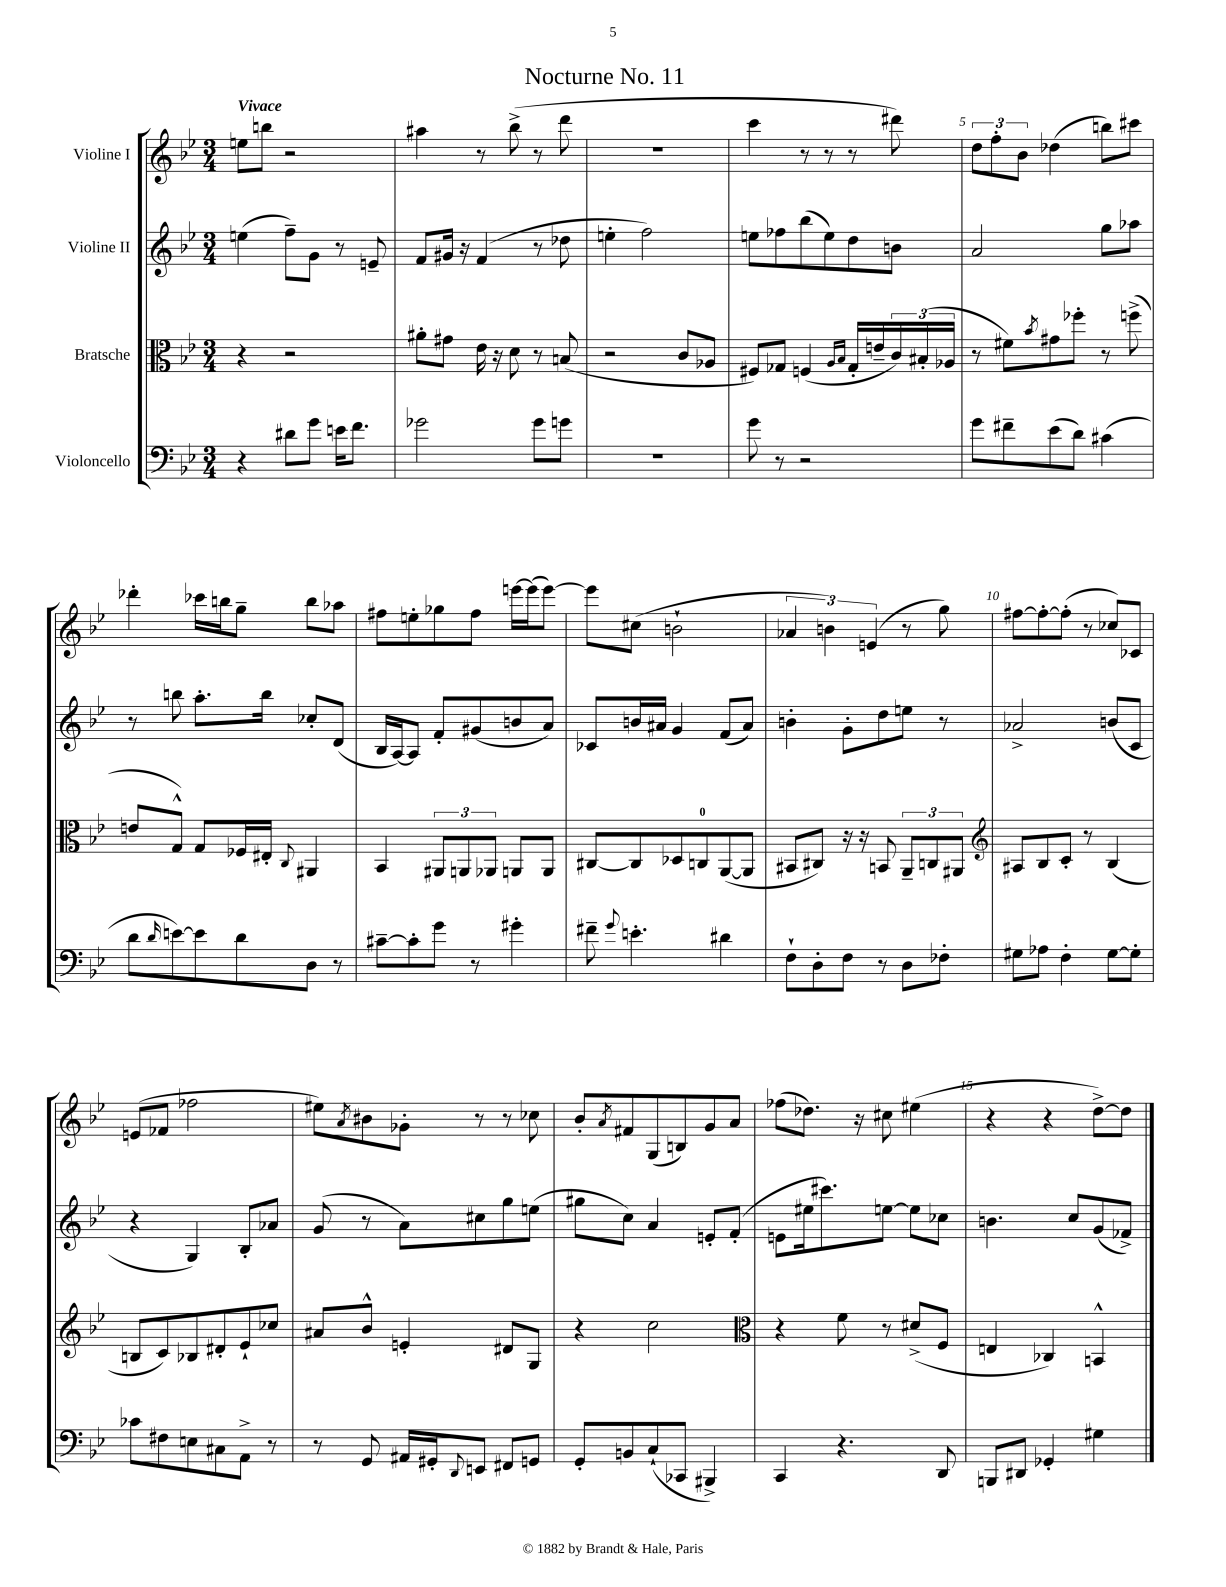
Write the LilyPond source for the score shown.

\header { title = "Nocturne No. 11" }
<<
\new StaffGroup <<
\new Staff = "s0" \with { instrumentName = "Violine I" } {
    \clef treble \key bes \major \numericTimeSignature \time 3/4 \tempo "Vivace"
    e''8 b''8 r2 |
    ais''4 r8 bes''8->( r8 d'''8 |
    R2. |
    c'''4 r8 r8 r8 dis'''8) |
    \tuplet 3/2 { d''8 f''8-. bes'8 } des''4( b''8) cis'''8 |
    des'''4-. ces'''16 b''16 g''8-- b''8 aes''8 |
    fis''8 e''8-. ges''8 fis''8 e'''16~ e'''16( e'''8~) |
    e'''8 cis''8( b'2-! |
    \tuplet 3/2 { aes'4 b'4) e'4( } r8 g''8) |
    fis''8~ fis''8~-. fis''8-.( r8 ces''8) ces'8 |
    e'8( fes'8 fes''2 |
    eis''8) \acciaccatura { a'8 } bis'8 ges'8-. r8 r8 ces''8 |
    bes'8-. \acciaccatura { a'8 } fis'8 g8( b8) g'8 a'8 |
    fes''8( des''8.) r16 cis''8 eis''4( |
    r4 r4 d''8~->) d''8 \bar "|." |
}
\new Staff = "s1" \with { instrumentName = "Violine II" } {
    \clef treble \key bes \major \numericTimeSignature \time 3/4
    e''4( f''8--) g'8 r8 e'8-- |
    f'8 gis'16 r16 f'4( r8 des''8 |
    e''4-. f''2) |
    e''8 fes''8 bes''8( e''8) d''8 b'8 |
    a'2 g''8 aes''8 |
    r8 b''8 a''8.-. b''16 ces''8-. d'8( |
    bes16 a16~) a8 f'8-. gis'8( b'8 a'8) |
    ces'8 b'16 ais'16 g'4 f'8( ais'8) |
    b'4-. g'8-. d''8 e''8 r8 |
    aes'2-> b'8( c'8 |
    r4 g4) bes8-. aes'8 |
    g'8( r8 a'8) cis''8 g''8 e''8( |
    gis''8 c''8) a'4 e'8-. f'8-.( |
    e'8 eis''16 cis'''8.) e''8~ e''8 ces''8 |
    b'4. c''8 g'8( fes'8->) \bar "|." |
}
\new Staff = "s2" \with { instrumentName = "Bratsche" } {
    \clef alto \key bes \major \numericTimeSignature \time 3/4
    r4 r2 |
    ais'8-. gis'8 ees'16 r16 d'8 r8 b8( |
    r2 c'8 aes8 |
    fis8) ges8 f4( \grace { a16 bes16 } ges16-. e'16-- \tuplet 3/2 { c'16) bis16-.( aes16 } |
    r8 fis'8) \acciaccatura { bes'8 } gis'8 fes''8-. r8 f''8->( |
    e'8 g8-^) g8 fes16 eis16-. \appoggiatura { c8 } ais,4 |
    bes,4 \tuplet 3/2 { ais,8 a,8 aes,8 } a,8 a,8 |
    cis8~ cis8 des8 c8-0 a,8~( a,8 |
    bis,8 cis8) r16 r16 b,8 \tuplet 3/2 { a,8-- c8 ais,8 } |
    \clef treble ais8 bes8 c'8-. r8 bes4( |
    b8 c'8) bes8 dis'8-. ees'8-! ces''8 |
    ais'8 bes'8-^ e'4-. dis'8 g8 |
    r4 c''2 |
    \clef alto r4 f'8 r8 dis'8->( f8 |
    e4 ces4) b,4-^ \bar "|." |
}
\new Staff = "s3" \with { instrumentName = "Violoncello" } {
    \clef bass \key bes \major \numericTimeSignature \time 3/4
    r4 dis'8 g'8 e'16 f'8. |
    ges'2 ges'8 g'8 |
    r2. |
    g'8 r8 r2 |
    g'8 fis'8-- ees'8( d'8) cis'4( |
    d'8 \grace { d'16 } e'8~) e'8 d'8 d8 r8 |
    cis'8~-- cis'8-. g'8 r8 gis'4-. |
    fis'8-- \appoggiatura { g'8 } e'4.-. dis'4 |
    f8-! d8-. f8 r8 d8 fes8-. |
    gis8 aes8 f4-. gis8~ gis8-. |
    ces'8 fis8 e8 cis8 a,8-> r8 |
    r8 g,8 ais,16 gis,16-. \appoggiatura { d,8 } e,8 fis,8 g,8 |
    g,8-. b,8 c8-!( ces,8 bis,,4->) |
    c,4 r4. d,8 |
    b,,8 dis,8 ges,4-. gis4 \bar "|." |
}
>>
>>
\layout { \context { \Score \override BarNumber.break-visibility = ##(#f #t #t) barNumberVisibility = #(every-nth-bar-number-visible 5) } }
